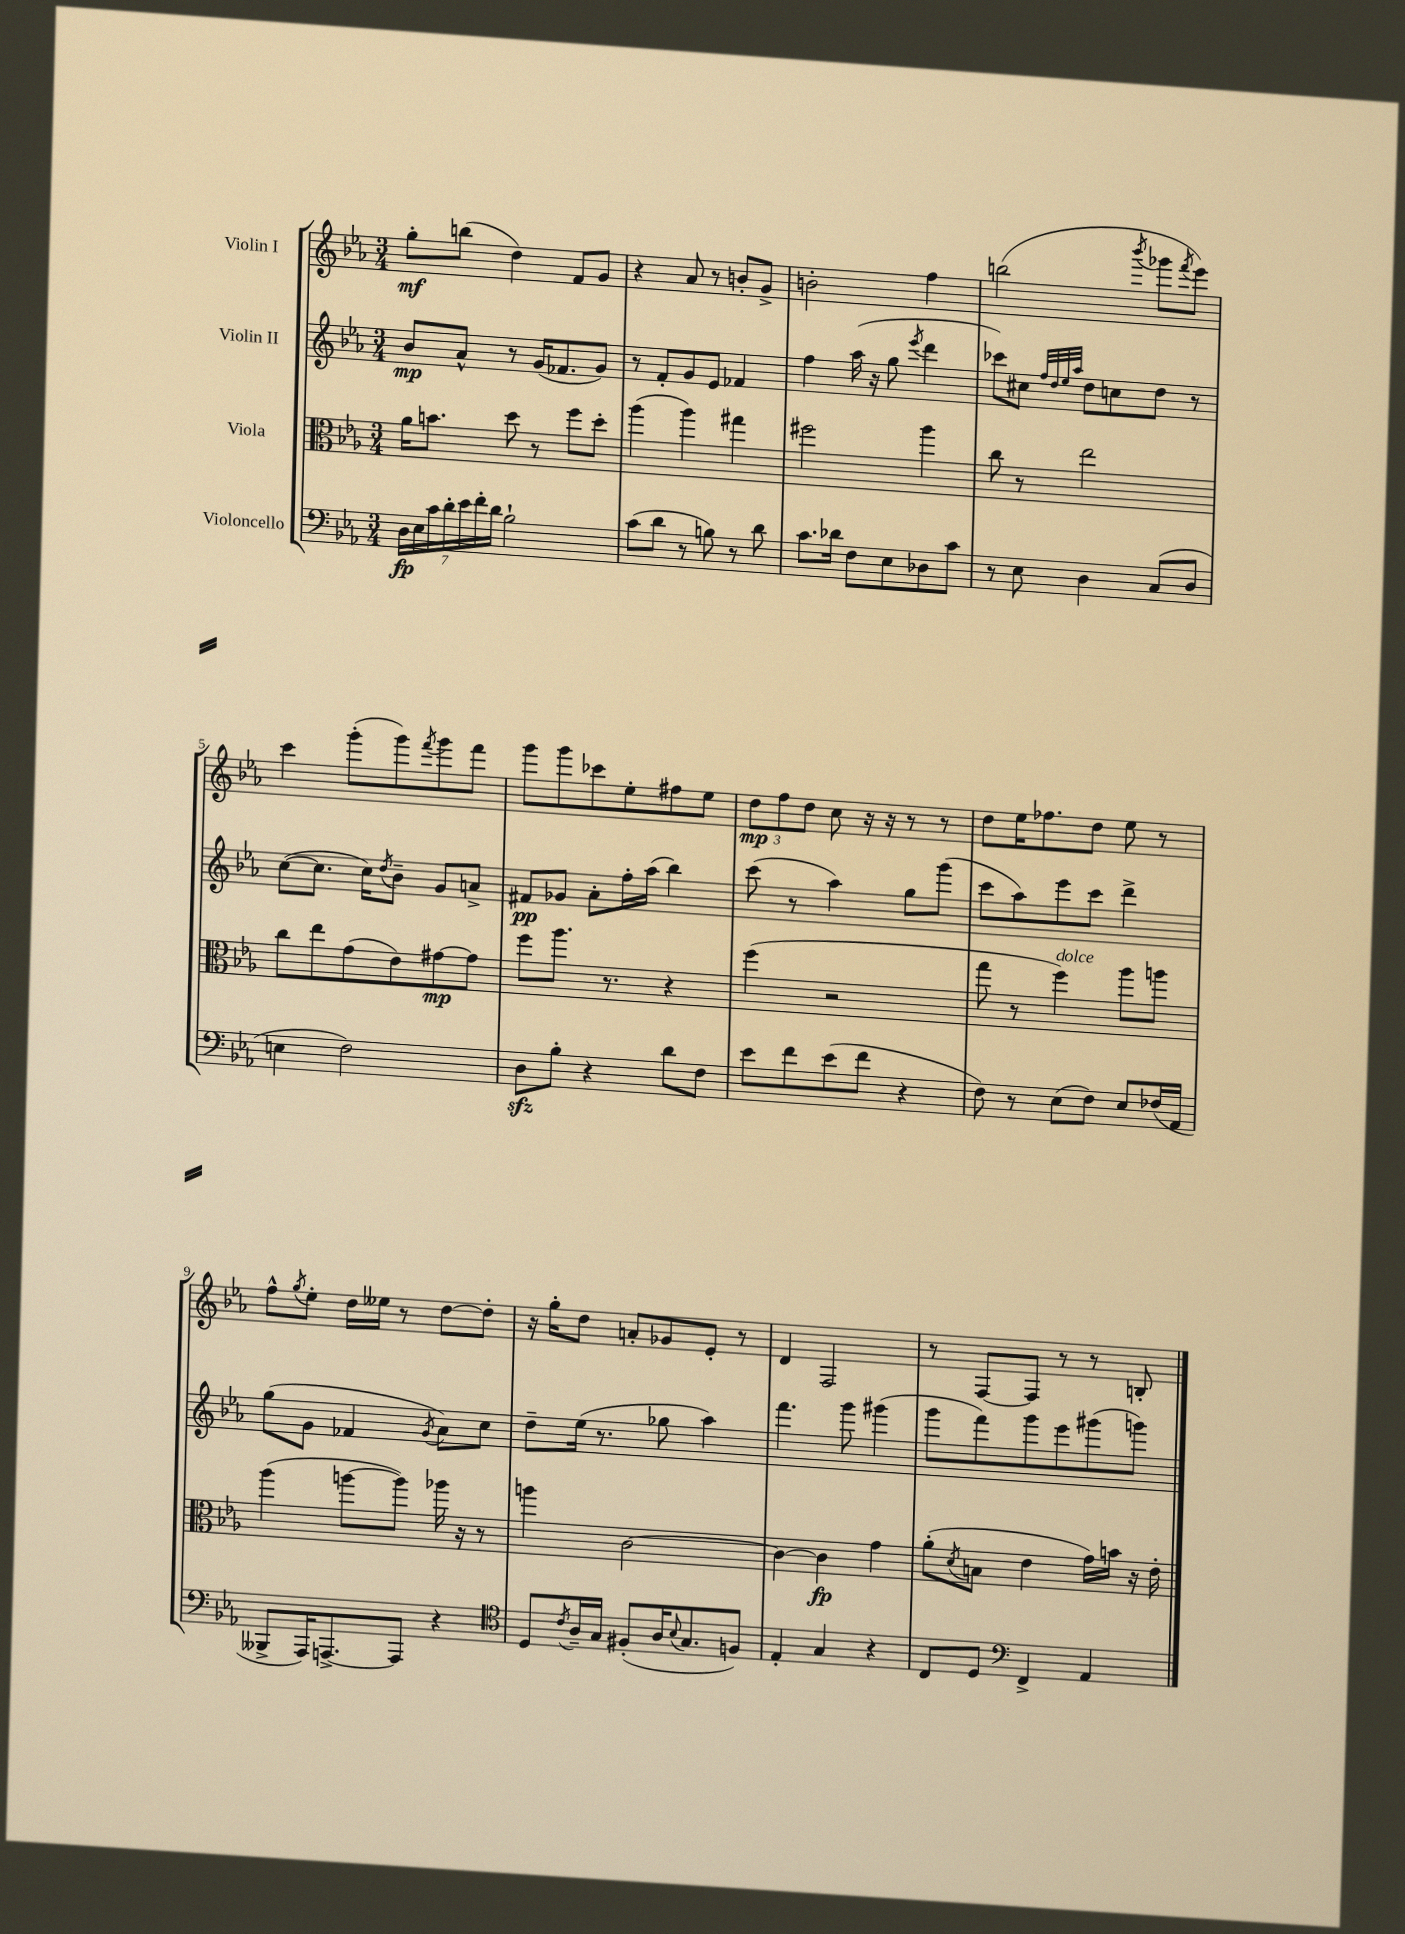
<<
\new StaffGroup <<
\new Staff = "s0" \with { instrumentName = "Violin I" } {
    \clef treble \key ees \major \numericTimeSignature \time 3/4
    g''8-.\mf b''8( d''4) f'8 g'8 |
    r4 aes'8 r8 b'8-. g'8-> |
    b'2-. f''4 |
    b''2( \acciaccatura { bes'''8 } ges'''8 \acciaccatura { f'''8 } ees'''8) |
    c'''4 g'''8-.( g'''8) \acciaccatura { f'''8 } g'''8 f'''8 |
    g'''8 g'''8 ces'''8 ees''8-. fis''8 ees''8 |
    \tuplet 3/2 { d''8\mp f''8 d''8 } c''8 r16 r16 r8 r8 |
    d''8 ees''16 fes''8. d''8 ees''8 r8 |
    f''8-^ \acciaccatura { g''8 } ees''8-. d''16 eeses''16 r8 d''8~ d''8-. |
    r16 g''16-. d''8 a'8-. ges'8 ees'8-. r8 |
    d'4 f2 |
    r8 f8~ f8 r8 r8 b8-. \bar "|." |
}
\new Staff = "s1" \with { instrumentName = "Violin II" } {
    \clef treble \key ees \major \numericTimeSignature \time 3/4
    bes'8\mp aes'8-^ r8 g'16( fes'8. g'8) |
    r8 f'8-. g'8 ees'8 fes'4 |
    f''4 aes''16( r16 g''8 \acciaccatura { ees'''8 } d'''4 |
    ces'''8) cis''8 \grace { f''32 d''32 ees''32 aes''32 } d''8 c''8 d''8 r8 |
    c''8~( c''8. c''16) \acciaccatura { d''8 } bes'8-- g'8 a'8-> |
    fis'8\pp ges'8 aes'8-. f''16-. aes''16( bes''4) |
    c'''8( r8 aes''4) g''8 g'''8( |
    c'''8 aes''8) ees'''8 c'''8 d'''4-> |
    g''8( g'8 fes'4 \acciaccatura { g'8 } aes'8) c''8 |
    d''8-- ees''16( r8. ges''8 aes''4) |
    f'''4. g'''8 gis'''4( |
    g'''8 f'''8) g'''8 ees'''8 gis'''8( g'''8) \bar "|." |
}
\new Staff = "s2" \with { instrumentName = "Viola" } {
    \clef alto \key ees \major \numericTimeSignature \time 3/4
    aes'16 b'8. d''8 r8 f''8 d''8-. |
    aes''4( aes''4) gis''4 |
    fis''2 aes''4 |
    c''8 r8 ees''2 |
    c''8 ees''8 g'8( ees'8) gis'8~\mp gis'8 |
    f''8 aes''8. r8. r4 |
    f''4( r2 |
    g''8 r8 f''4^\markup { \italic "dolce" }) aes''8 a''8 |
    aes''4( a''8~ a''8) aes''16 r16 r8 |
    a''4 c'2~ |
    c'4~ c'4\fp g'4 |
    aes'8-.( \acciaccatura { d'8 } b8 ees'4 g'16) b'16 r16 ees'16-. \bar "|." |
}
\new Staff = "s3" \with { instrumentName = "Violoncello" } {
    \clef bass \key ees \major \numericTimeSignature \time 3/4
    \tuplet 7/4 { d16\fp ees16 c'16 d'16-. ees'16 f'16-. d'16 } bes2-! |
    c'8( d'8 r8 b8) r8 d'8 |
    c'8. des'16 f8 ees8 des8 c'8 |
    r8 ees8 d4 c8( d8 |
    e4 f2) |
    d8\sfz bes8-. r4 d'8 f8 |
    ees'8 f'8 ees'8( f'8 r4 |
    f8) r8 ees8( f8) ees8 fes16( aes,16 |
    beses,,8-> aes,,16) a,,8.~-> a,,8 r4 |
    \clef tenor d8 \acciaccatura { c'8 } aes16-- g16 fis8-.( aes16 \appoggiatura { bes8 } g8. f8) |
    ees4-. g4 r4 |
    c8 d8 \clef bass f,4-> aes,4 \bar "|." |
}
>>
>>
